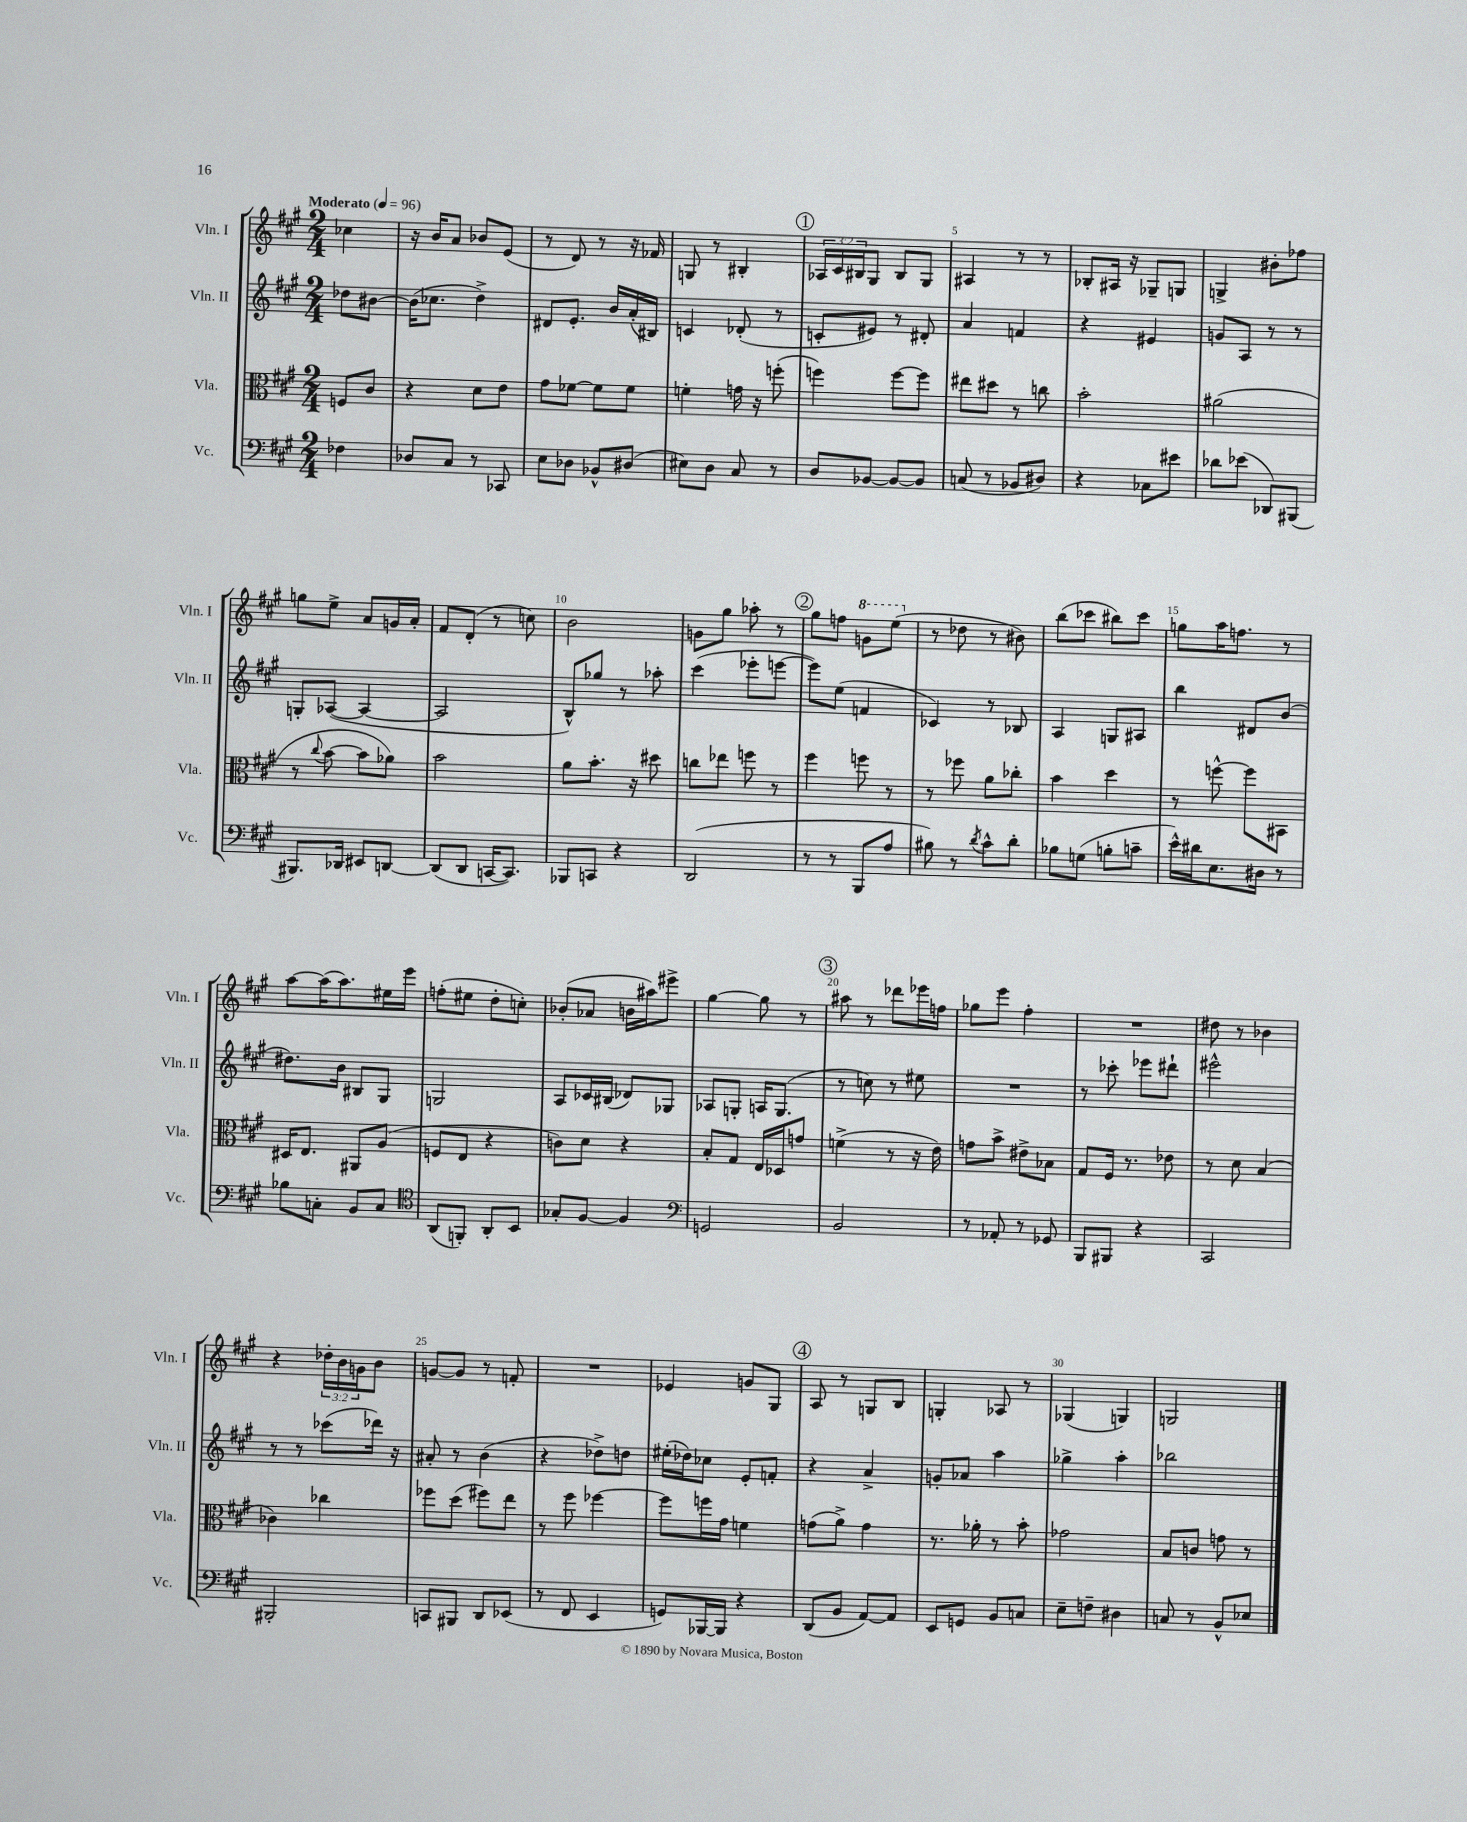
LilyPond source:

<<
\new StaffGroup <<
\new Staff = "s0" \with { instrumentName = "Vln. I" shortInstrumentName = "Vln. I" } {
    \clef treble \key a \major \numericTimeSignature \time 2/4 \override Staff.TupletNumber.text = #tuplet-number::calc-fraction-text \partial 4 \tempo "Moderato" 4 = 96
    ces''4 |
    r16 b'16 a'8 bes'8 e'8( |
    r8 d'8) r8 r16 fes'16 |
    g8 r8 bis4-. |
    \mark \markup { \circle "1" } \tuplet 3/2 { aes16 cis'16 bis16 } gis8 bis8 gis8 |
    ais4 r8 r8 |
    bes8-. ais16 r16 ges8-- g8 |
    g4-> bis'8-. fes''8 |
    g''8 e''8-> a'8 g'16 a'16-. |
    fis'8 d'8-.( r8 c''8) |
    b'2 |
    g'8 gis''8 aes''8-. r8 |
    \mark \markup { \circle "2" } gis''8 f''8 \ottava #1 g''8 e'''8( \ottava #0 |
    r8 des''8 r8 bis'8) |
    b''8( ces'''8 bis''8) ces'''8 |
    g''8 a''16 f''8. r8 |
    a''8~ a''16( a''8.) eis''16 e'''16 |
    f''8-.( eis''8 d''8-. c''8-.) |
    bes'8-.( aes'8 b'16 ais''16) eis'''8-> |
    gis''4~ gis''8 r8 |
    \mark \markup { \circle "3" } ais''8 r8 des'''8 ees'''16 f''16 |
    ges''8 e'''8 fis''4-. |
    R2 |
    dis''8 r8 bes'4 |
    r4 \tuplet 3/2 { des''16-. b'16 g'16 } b'8 |
    g'8~ g'8 r8 f'8-. |
    R2 |
    ees'4 g'8 gis8 |
    \mark \markup { \circle "4" } a8 r8 g8 b8 |
    g4-. aes8 r8 |
    ges4( g4) |
    g2 \bar "|." |
}
\new Staff = "s1" \with { instrumentName = "Vln. II" shortInstrumentName = "Vln. II" } {
    \clef treble \key a \major \numericTimeSignature \time 2/4 \partial 4
    des''8 bis'8~ |
    bis'16( ces''8. d''4->) |
    dis'8 e'8.-. b'16 a'16-.( bis16) |
    c'4 des'8-.( r8 |
    \mark \markup { \circle "1" } c'8-. eis'8) r8 dis'8-. |
    a'4 f'4 |
    r4 eis'4 |
    g'8 a8 r8 r8 |
    g8-. aes8~( aes4~ |
    aes2 |
    b8-^) ges''8 r8 aes''8-. |
    cis'''4( ees'''8-. e'''8~ |
    \mark \markup { \circle "2" } e'''8) e''8( f'4 |
    ces'4) r8 bes8 |
    a4 g8 ais8 |
    b''4 dis'8 b'8( |
    dis''8.) b'16 bis8 gis8 |
    g2 |
    a8 ces'16 bis16( des'8) ges8 |
    aes8 g8-. a16 g8.( |
    \mark \markup { \circle "3" } r8 c''8) r8 eis''8 |
    R2 |
    r8 ces'''8-. ees'''8 dis'''8-! |
    eis'''2-^ |
    r8 r8 ces'''8( des'''16) r16 |
    ais'8-. r8 b'4( |
    r4 des''8->) d''8 |
    eis''16-.( des''16) ces''8 e'8-. f'8-. |
    \mark \markup { \circle "4" } r4 a'4-> |
    g'8-. aes'8 a''4 |
    ges''4-> a''4-. |
    bes''2 \bar "|." |
}
\new Staff = "s2" \with { instrumentName = "Vla." shortInstrumentName = "Vla." } {
    \clef alto \key a \major \numericTimeSignature \time 2/4 \partial 4
    f8 cis'8 |
    r4 d'8 e'8 |
    gis'8 fes'8~ fes'8 fes'8 |
    f'4-. g'16 r16 f''8-.( |
    \mark \markup { \circle "1" } f''4) f''8~ f''8 |
    eis''8 dis''8 r8 c''8 |
    b'2-. |
    ais'2( |
    r8 \appoggiatura { cis''8 } b'8~ b'8 aes'8) |
    b'2 |
    a'8 b'8.-. r16 dis''8 |
    c''8 ees''8 f''8 r8 |
    \mark \markup { \circle "2" } fis''4 f''8 r8 |
    r8 fes''8 a'8 ces''8-. |
    b'4 d''4 |
    r8 f''8~-^ f''8 bis,8 |
    dis16 e8. ais,8 a8( |
    f8 e8 r4 |
    c'8) d'8 r4 |
    b8-. gis8 e16 des16 g'8 |
    \mark \markup { \circle "3" } f'4->( r8 r16 e'16) |
    g'8 b'8-> eis'8-> bes8 |
    gis8 fis16 r8. ees'8 |
    r8 d'8 b4( |
    ces'4) ces''4 |
    fes''8 d''8( fis''8) e''8 |
    r8 fis''8 fes''4~ |
    fes''8 f''16 gis'16 f'4 |
    \mark \markup { \circle "4" } g'8( a'8->) g'4 |
    r8. aes'16-. r8 b'8-. |
    ges'2 |
    b8 c'8 g'8 r8 \bar "|." |
}
\new Staff = "s3" \with { instrumentName = "Vc." shortInstrumentName = "Vc." } {
    \clef bass \key a \major \numericTimeSignature \time 2/4 \partial 4
    fes4 |
    des8 cis8 r8 ces,8 |
    e8 des8 bes,8-^ dis8( |
    eis8) d8 cis8 r8 |
    \mark \markup { \circle "1" } d8 bes,8~ bes,8~ bes,8 |
    c8( r8 bes,8 dis8) |
    r4 ces8 eis'8 |
    des'8 ees'8( des,8) bis,,8( |
    bis,,8.) des,16 eis,8 d,8~ |
    d,8( d,8 c,16~ c,8.) |
    bes,,8 c,8 r4 |
    d,2( |
    \mark \markup { \circle "2" } r8 r8 b,,8 a8 |
    bis8) r8 \acciaccatura { d'8 } cis'8-^ d'8-. |
    bes8 g8( b8-. c'8-- |
    e'16-^) dis'16 e8. dis16 r8 |
    bes8 c8-. b,8 c8 |
    \clef tenor a,8( f,8-.) a,8-. b,8 |
    ges8-. fis8~ fis4 |
    \clef bass g,2 |
    \mark \markup { \circle "3" } b,2 |
    r8 aes,8-. r8 ges,8 |
    b,,8 bis,,8 r4 |
    cis,2 |
    bis,,2-. |
    c,8 bis,,8 d,8 ees,8( |
    r8 fis,8 e,4 |
    g,8) bes,,16~ bes,,16 r4 |
    \mark \markup { \circle "4" } d,8( b,8 a,8~) a,8 |
    e,8 g,8 b,8 c8 |
    e8-- f8-- dis4 |
    c8 r8 b,8-^ ees8 \bar "|." |
}
>>
>>
\layout { \context { \Score \override BarNumber.break-visibility = ##(#f #t #t) barNumberVisibility = #(every-nth-bar-number-visible 5) } }
